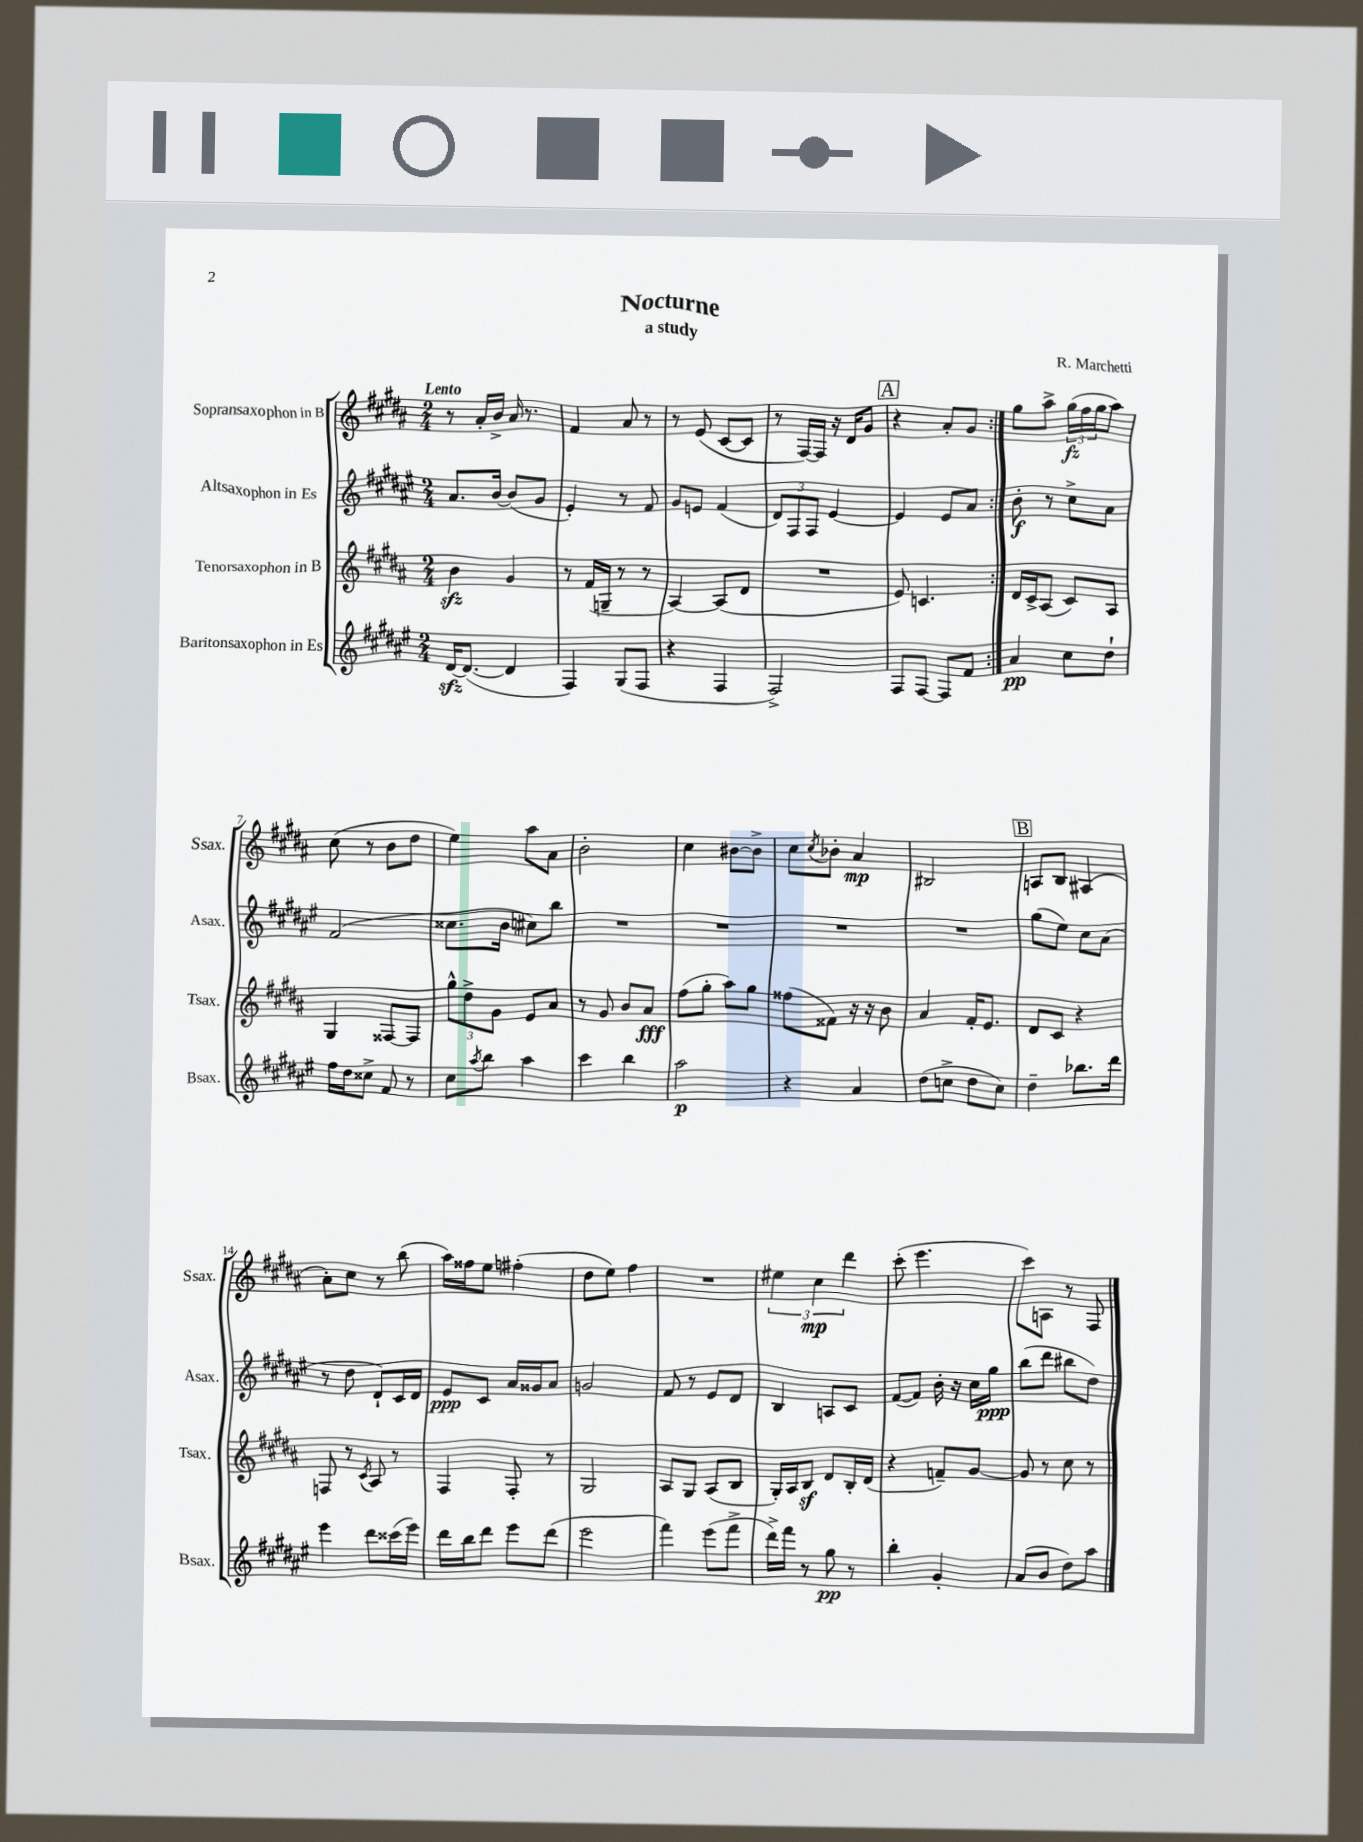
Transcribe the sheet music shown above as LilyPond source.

\header { title = "Nocturne" composer = "R. Marchetti" subtitle = "a study" }
<<
\new StaffGroup <<
\new Staff = "s0" \with { instrumentName = "Sopransaxophon in B" shortInstrumentName = "Ssax." } {
    \clef treble \key b \major \numericTimeSignature \time 2/4 \tempo "Lento"
    \repeat volta 2 { r8 ais'16-. b'16-> ais'16 r8. |
    fis'4 ais'8 r8 |
    r8 e'8( cis'8~ cis'8 |
    r8 fis16~) fis16 r16 dis'16 gis'8 |
    \mark \markup { \box "A" } r4 ais'8-. gis'8 | }
    gis''8 ais''8-> \tuplet 3/2 { gis''16\fz( fis''16 gis''16 } ais''8) |
    cis''8( r8 b'8 dis''8 |
    e''4) ais''8 ais'8 |
    b'2-. |
    cis''4 bis'8~ bis'8-> |
    cis''8 \acciaccatura { cis''8 } bes'8-. ais'4\mp |
    bis2 |
    \mark \markup { \box "B" } a8 b8 ais4( |
    ais'8-.) cis''8 r8 b''8( |
    ais''16) fisis''16 e''8 fis''4-.( |
    dis''8 e''8) fis''4 |
    R2 |
    \tuplet 3/2 { eis''4 cis''4\mp dis'''4 } |
    cis'''8-.( e'''4. |
    cis'''8) a8 r8 fis8 \bar "|." |
}
\new Staff = "s1" \with { instrumentName = "Altsaxophon in Es" shortInstrumentName = "Asax." } {
    \clef treble \key fis \major \numericTimeSignature \time 2/4
    \repeat volta 2 { ais'8. b'16~ b'8( gis'8 |
    eis'4-.) r8 fis'8 |
    gis'8 e'8 fis'4( |
    \tuplet 3/2 { dis'8) fis8 fis8 } eis'4~ |
    \mark \markup { \box "A" } eis'4 eis'8 ais'8 | }
    b'8-.\f r8 cis''8-> ais'8 |
    fis'2( |
    cisis''8. b'16 cis''8) b''8 |
    R2 |
    R2 |
    R2 |
    R2 |
    \mark \markup { \box "B" } gis''8( eis''8) cis''8 ais'8( |
    r8 dis''8 dis'8-!) cis'16 dis'16 |
    eis'8\ppp cis'8 ais'16 gisis'16 ais'8 |
    g'2 |
    fis'8 r8 eis'8 dis'8 |
    b4 a8 cis'8 |
    fis'8~( fis'8) b'16-. r16 cis''16 gis''16\ppp |
    b''8( dis'''8 bis''8 dis''8) \bar "|." |
}
\new Staff = "s2" \with { instrumentName = "Tenorsaxophon in B" shortInstrumentName = "Tsax." } {
    \clef treble \key b \major \numericTimeSignature \time 2/4
    \repeat volta 2 { b'4\sfz gis'4 |
    r8 fis'16( g16-- r8 r8 |
    ais4~) ais8( dis'8 |
    R2 |
    \mark \markup { \box "A" } e'8) c'4. | }
    dis'16 cis'16-> ais8( cis'8) ais8 |
    gis4 fisis8~ fisis8 |
    \tuplet 3/2 { gis''8-^ dis''8-> gis'8 } e'8 ais'8 |
    r8 gis'8 b'8 ais'8\fff |
    fis''8( gis''8-. ais''8) gis''8 |
    fisis''8( fisis'8) r16 r16 b'8 |
    ais'4 fis'16-. e'8. |
    \mark \markup { \box "B" } dis'8 cis'8 r4 |
    f8 r8 \acciaccatura { cis'8 } ais8 r8 |
    fis4 fis8-. r8 |
    gis2 |
    ais8 gis8 ais8( b8 |
    gis16-.) ais16 b8\sf dis'8 b16-. dis'16( |
    r4 f'8--) gis'8~ |
    gis'8 r8 cis''8 r8 \bar "|." |
}
\new Staff = "s3" \with { instrumentName = "Baritonsaxophon in Es" shortInstrumentName = "Bsax." } {
    \clef treble \key fis \major \numericTimeSignature \time 2/4
    \repeat volta 2 { dis'16~\sfz dis'8.~( dis'4 |
    fis4) gis8( fis8 |
    r4 fis4 |
    fis2->) |
    \mark \markup { \box "A" } fis8 fis8~ fis8 fis'8 | }
    ais'4\pp cis''8 dis''8-! |
    fis''16 dis''16 cisis''8-> fis'8 r8 |
    cis''8 \acciaccatura { ais''8 } b''8 ais''4 |
    cis'''4 b''4 |
    ais''2\p |
    r4 ais'4 |
    dis''8( c''8-> dis''8 c''8) |
    \mark \markup { \box "B" } dis''4-- bes''8. dis'''16 |
    eis'''4 dis'''8 cisis'''16( eis'''16) |
    dis'''16 b''16 dis'''8 eis'''8 dis'''8( |
    eis'''2 |
    fis'''4) eis'''8( fis'''8-> |
    dis'''16->) fis'''16 r8 gis''8\pp r8 |
    b''4-. gis'4-. |
    ais'8( b'8 dis''8) ais''8 \bar "|." |
}
>>
>>
